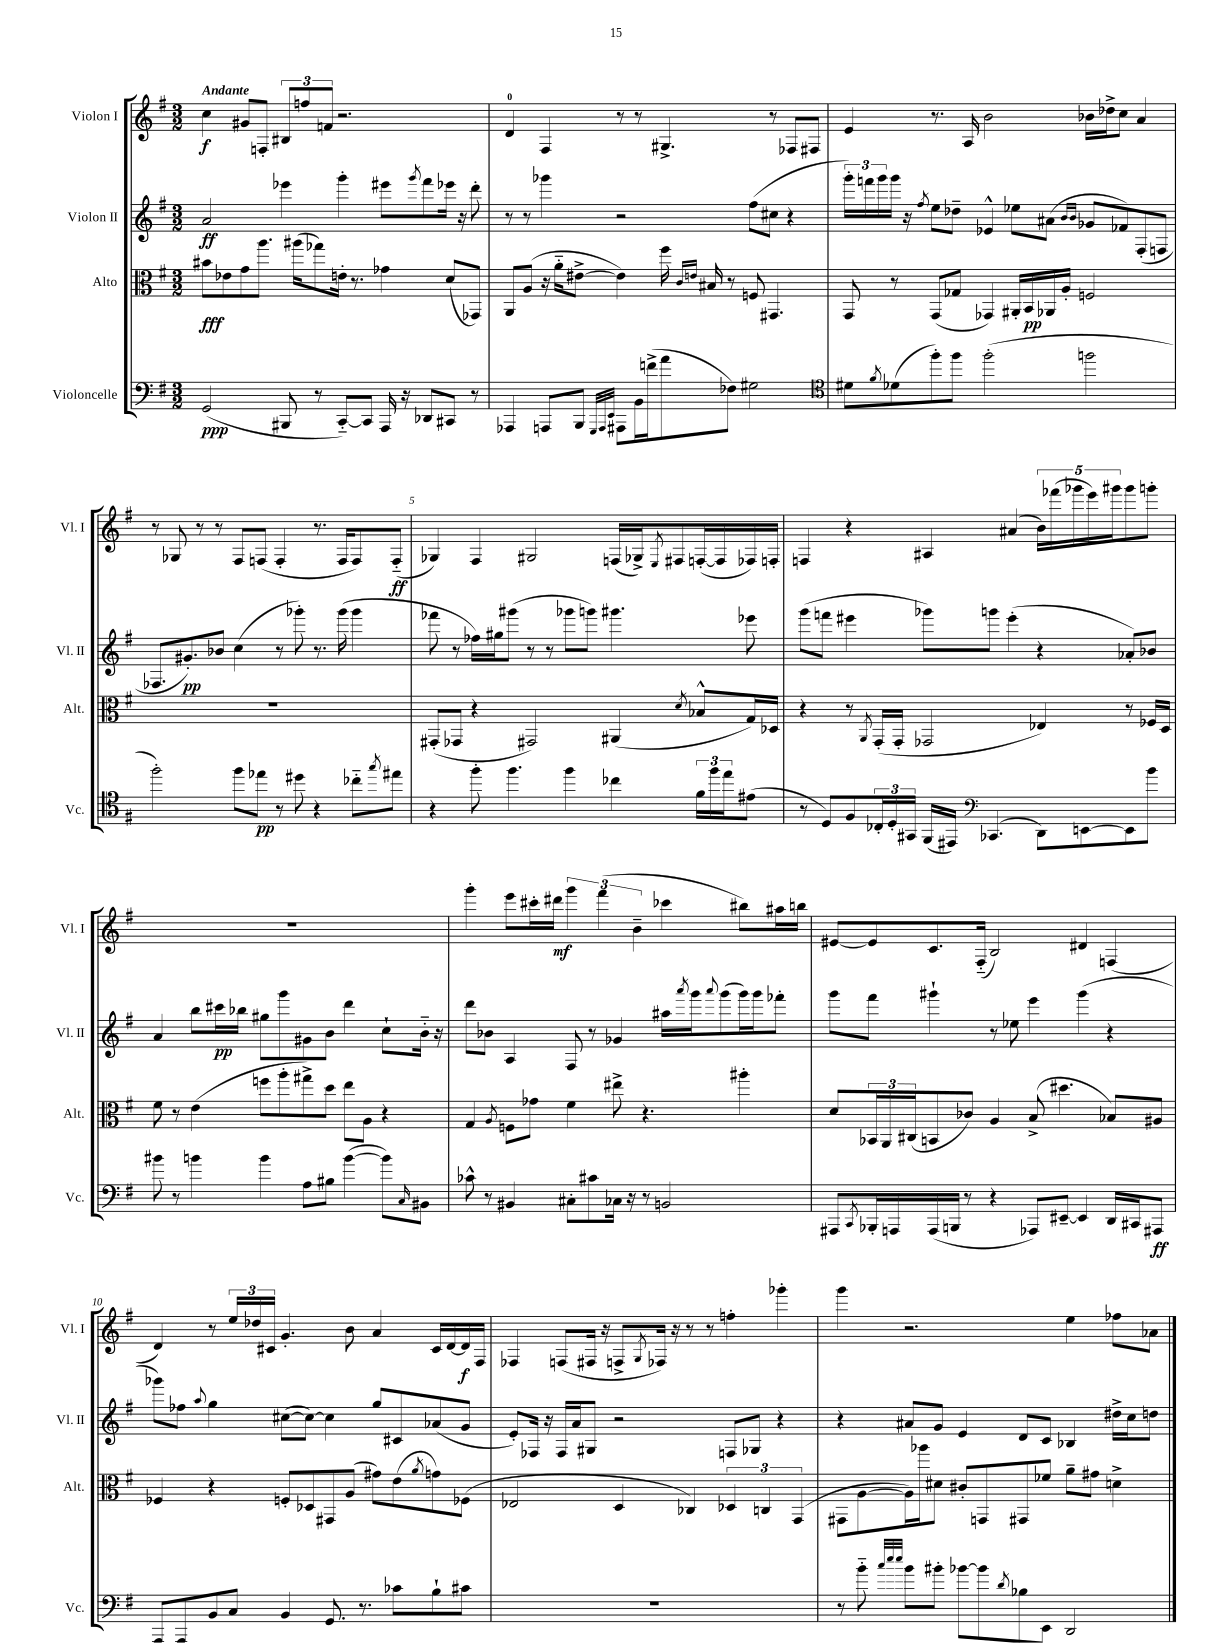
<<
\new StaffGroup <<
\new Staff = "s0" \with { instrumentName = "Violon I" shortInstrumentName = "Vl. I" } {
    \clef treble \key g \major \numericTimeSignature \time 3/2 \tempo "Andante"
    c''4\f gis'8 f8-. \tuplet 3/2 { bis8 f''8 f'8 } r2. |
    d'4-0 fis4 r8 r8 gis4.-> r8 fes8 fis8 |
    e'4 r8. a16 b'2 bes'16 des''16-> c''8 a'4 |
    r8 ges8 r8 r8 fis8 f8( f4-. r8. f16 f8) f8-_\ff( |
    ges4) fis4 gis2 f16( ges16->) \acciaccatura { e8 } fis8 f16~-.( f16 fes16) f16-. |
    f4 r4 ais4 ais'4( \tuplet 5/4 { b'16) fes'''16( ges'''16 e'''16) gis'''16 } gis'''8 g'''8-. |
    R1. |
    g'''4-. e'''8 cis'''16-. dis'''16\mf \tuplet 3/2 { g'''4 fis'''4( b'4-- } ces'''4 bis''8) ais''16 b''16 |
    eis'8~ eis'8 c'8. fis16-_( b2) dis'4 f4( |
    d'4) r8 \tuplet 3/2 { e''16 des''16 cis'16 } g'4.-. b'8 a'4 cis'16 d'16~ d'16\f fis16 |
    fes4 f8( fis16 r16 f8-> \acciaccatura { g8 } fes16) r16 r8 r8 f''4-. ges'''4-. |
    g'''4 r2. e''4 fes''8 aes'8 \bar "|." |
}
\new Staff = "s1" \with { instrumentName = "Violon II" shortInstrumentName = "Vl. II" } {
    \clef treble \key g \major \numericTimeSignature \time 3/2
    a'2\ff ees'''4 g'''4-. eis'''8 \acciaccatura { g'''8 } fis'''8 ees'''16 r16 d'''8-. |
    r8 r8 ges'''4 r2 fis''8( cis''8 r4 |
    \tuplet 3/2 { g'''16-.) f'''16 g'''16 } g'''16 r16 \acciaccatura { fis''8 } e''8 des''8-- ees'4-^ ees''8 ais'8( \grace { b'16 b'16 } ges'8 fes'8) fis8-.( f8 |
    fes8. gis'8.-.\pp) bes'8 c''4( r8 ges'''8-.) r8. ges'''16( ges'''4 |
    fes'''8 r8 fes''16) gis''16 gis'''8( r8 r8 ges'''8 g'''8) gis'''4. ees'''8 |
    g'''8( f'''8 eis'''4 ges'''8) g'''8 eis'''4-.( r4 aes'8-.) bes'8 |
    a'4 b''8 cis'''16\pp bes''16 gis''8 g'''8 gis'8 b'8 d'''4 c''8-! b'16-_ r16 |
    d'''8 bes'8 a4 fis8 r8 ges'4 ais''16 \acciaccatura { a'''8 } g'''16 \appoggiatura { a'''8 } g'''8( g'''16) g'''16 fes'''8-. |
    g'''8 fis'''8 gis'''4-! r8 ees''8 e'''4 gis'''4( r4 |
    ges'''8) fes''8 \appoggiatura { a''8 } g''4 cis''8~( cis''8~) cis''4 g''8 cis'8 aes'8( g'8 |
    e'8-.) fes16 r16 fes16 a'16 gis8 r2 f8 ges8 r4 |
    r4 ais'8 g'8 e'4 d'8 c'8 bes4 dis''16-> c''16 d''8 \bar "|." |
}
\new Staff = "s2" \with { instrumentName = "Alto" shortInstrumentName = "Alt." } {
    \clef alto \key g \major \numericTimeSignature \time 3/2
    bis'8\fff ees'8 g'8 a''8. ais''16( ges''8) e'16-. r8. ges'4 d'8( ges,8) |
    a,8 a8( r16 a'16-_ eis'8~-> eis'4) fis''16 \grace { c'16 e'16 } bis16 r8 f8 gis,4. |
    g,8 r8 g,8( ges8 ges,4) ais,16-. b,16\pp aes,16 a16-. f2 |
    R1. |
    gis,8-.( ges,8 r4 gis,2) ais,4( \acciaccatura { d'8 } bes8-^ g16) des16 |
    r4 r8 \acciaccatura { a,8 } g,16-.( g,16-. ges,2 ees4) r8 fes16 d16 |
    fis'8 r8 e'4( f''8 a''8-. gis''8->) d''8 e''8 a8 r4 |
    g4 \acciaccatura { a8 } f8 ges'8 fis'4 eis''8-> r4. ais''4-. |
    d'8 \tuplet 3/2 { bes,16 a,16 cis16( } b,8 ces'8) a4 b8->( dis''4. bes8) ais8 |
    fes4 r4 f8-. des8 gis,8 a8( gis'8) e'8( \acciaccatura { a'8 } g'8) fes8( |
    ees2 d4 ces4) \tuplet 3/2 { des4 c4 g,4( } |
    gis,8 a8~ a16) aes''16 dis'8 cis'8-. g,8 gis,8 fes'8 a'8-- gis'8 d'4-> \bar "|." |
}
\new Staff = "s3" \with { instrumentName = "Violoncelle" shortInstrumentName = "Vc." } {
    \clef bass \key g \major \numericTimeSignature \time 3/2
    g,2\ppp( bis,,8 r8 c,8~-_) c,8 a,,16 r16 des,8 cis,8 r8 |
    aes,,4 a,,8 b,,8 \grace { g,,32 a,,32 e,32 } ais,,8 b,16 f'16->( a'8 fes8) gis2 |
    \clef tenor dis'8 \acciaccatura { fis'8 } des'8( fis''8-.) fis''8 fis''2-.( f''2 |
    fis''2-.) fis''8 ees''8\pp r8 dis''8 r4 ces''8-_ \acciaccatura { g''8 } eis''8 |
    r4 fis''8-. fis''4. fis''4 ces''4 \tuplet 3/2 { fis'16 fis''16 e''16 } eis'8( |
    r8 d8) fis8 \tuplet 3/2 { ces16-. d16-. gis,16 } fis,16( eis,16) \clef bass ces,4.( d,8) e,8~ e,8 b'8 |
    bis'8 r8 b'4 b'4 a8 bis8 b'4~( b'8) \grace { c16 } bis,8 |
    ces'8-^ r8 bis,4 cis8-. cis'8 ces16 r16 r8 b,2 |
    ais,,8 \acciaccatura { c,8 } bes,,16-. a,,16 a,,16( b,,16 r8 r4 aes,,8) eis,8~-- eis,4 d,16 cis,16 ais,,8\ff |
    a,,8~ a,,8-_ b,8 c8 b,4 g,8. r8. ces'8 b8-! cis'8 |
    R1. |
    r8 b'8-_ \grace { c''32 e''32 e''32 } b'8 bis'8-. bes'8~ bes'8 \acciaccatura { d'8 } bes8 e,8 d,2 \bar "|." |
}
>>
>>
\layout { \context { \Score \override BarNumber.break-visibility = ##(#f #t #t) barNumberVisibility = #(every-nth-bar-number-visible 5) } }
